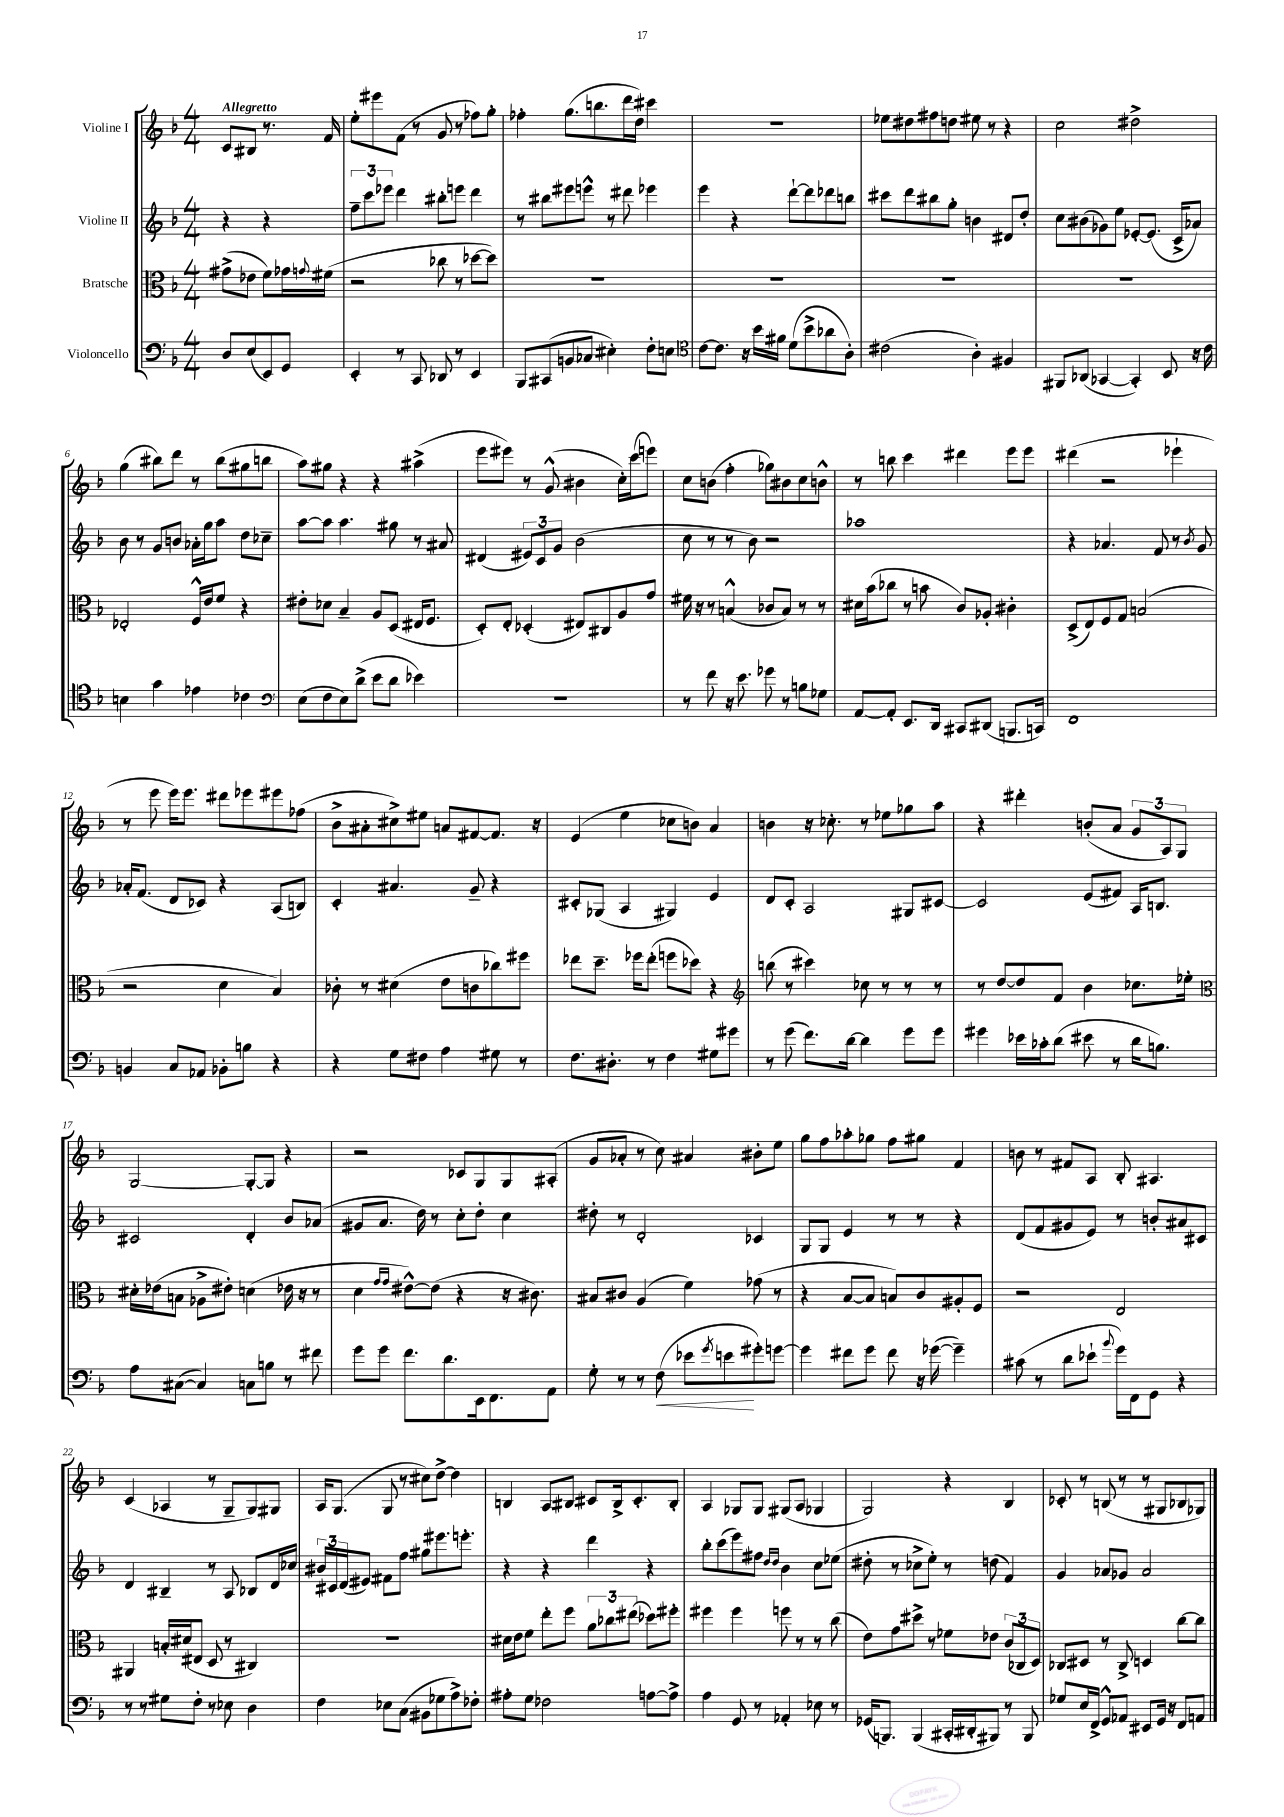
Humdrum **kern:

**kern	**dynam	**kern	**kern	**kern
*part4	*part4	*part3	*part2	*part1
*staff4	*staff4	*staff3	*staff2	*staff1
*I"Violoncello	*	*I"Bratsche	*I"Violine II	*I"Violine I
*clefF4	*	*clefC3	*clefG2	*clefG2
*k[b-]	*	*k[b-]	*k[b-]	*k[b-]
*M4/4	*	*M4/4	*M4/4	*M4/4
=	=	=	=	=
!	!	!	!	!LO:TX:a:B:t=Allegretto
8D/L	.	(8g#X^\L	4r	8c/L
(8E/	.	8e-X\J	.	8B#X/J
8EE/)	.	8f\L)	4r	8.r
8GG/J	.	16g-X\L	.	.
.	.	8qqgn/	.	.
.	.	(16f#X\JJ	.	16f/
=1	=1	=1	=1	=1
4EE'/	.	2r	12ff~\L	8ee'\L
.	.	.	12ccc\	.
.	.	.	.	8eee#X\
.	.	.	12eee-X\J	.
8r	.	.	4ddd\	(8f\J
8CC/	.	.	.	8r
8DD-X/	.	8cc-X\	8bb#X'\L	8g/
8r	.	8r	8eeen\J	8r
4EE/	.	[8dd-X\L	4ddd\	8ff-X\L)
.	.	8dd-\J])	.	8gg'\J
=2	=2	=2	=2	=2
8BBB-/L	.	1r	8r	4ff-X'\
(8CC#X/	.	.	8bb#X\L	.
8BBn/	.	.	8eee#X\	(8.gg\L
8C-X/J	.	.	8eeen^^\J	.
.	.	.	.	8.bbn\
4E#X'\)	.	.	8r	.
.	.	.	8ddd#X\	16ddd\L
.	.	.	.	16dd\JJ)
8F'\L	.	.	4eee-X\	4ccc#X\
8En\J	.	.	.	.
=3	=3	=3	=3	=3
*clefC4	*	*	*	*
[8c\L	.	1r	4eee\	1r
8.c\J]	.	.	.	.
.	.	.	4r	.
16r	.	.	.	.
16b-\LL	.	.	.	.
16f#X\JJ	.	.	.	.
(8d\L	.	.	[8ddd`\L	.
8b-^\	.	.	8ddd\]	.
8a-X\	.	.	8ddd-X\	.
8A'\J)	.	.	8bbn\J	.
=4	=4	=4	=4	=4
(2c#X\	.	1r	8ccc#X\L	8ee-X\L
.	.	.	8ddd\	8dd#X\
.	.	.	8bb#X\	8ff#X\
.	.	.	8gg'\J	8ddn\J
4A'\)	.	.	4bn\	8ee#X\
.	.	.	.	8r
4F#X/	.	.	8d#X/L	4r
.	.	.	8dd'/J	.
=5	=5	=5	=5	=5
8FF#X/L	.	1r	8cc\L	2cc\
(8AA-X/J	.	.	(8b#X\	.
[4GG-X/	.	.	8g-X\)	.
.	.	.	8ee\J	.
4GG-'/])	.	.	[8e-X'/L	2dd#X^\
.	.	.	(8.e-/J]	.
8BB-/	.	.	.	.
.	.	.	16c^/KL	.
16r	.	.	8a-X/J)	.
16c\	.	.	.	.
!!LO:LB:g=z
=6	=6	=6	=6	=6
4Bn\	.	2E-X'/	8b-\	(4gg\
.	.	.	8r	.
4g\	.	.	8g/L	8bb#X\L)
.	.	.	8bn/J	8ddd\J
4e-X\	.	16F^^/LL	16a-X'\LL	8r
.	.	16e/J	16gg\J	.
.	.	8f/J	8aa\J	(8bb#\L
4c-X\	.	4r	8dd\L	8gg#X\
.	.	.	8cc-X~\J	8bbn\J
=7	=7	=7	=7	=7
*clefF4	*	*	*	*
(8E\L	.	8e#X'\L	[8aa\L	8aa\L)
8F\	.	8d-X\J	8aa\J]	8gg#X\J
8E\)	.	4B-~/	4.aa\	4r
(8d^\J	.	.	.	.
8e\L	.	8A/L	.	4r
8d\J	.	(8D/J	8gg#X\	.
4e-X\)	.	16E#X/KL	8r	(4aa#X^\
.	.	8.F/J	.	.
.	.	.	8a#X/	.
=8	=8	=8	=8	=8
1r	.	8D'/L)	(4d#X/	8eee\L
.	.	8E'/J	.	8eee#X\J)
.	.	(4D-X'/	12e#X/L)	8r
.	.	.	12c/	.
.	.	.	.	(8g^^/
.	.	.	12g/J	.
.	.	8E#X/L)	(2b-\	4b#X\
.	.	8C#X/	.	.
.	.	8A/	.	16cc'\LL)
.	.	.	.	(16ccc\J
.	.	8g/J	.	8eeen\J)
=9	=9	=9	=9	=9
8r	.	16f#X\	8cc\	8cc\L
.	.	16r	.	.
8f\	.	8r	8r	(8bn\J
16r	.	(4Bn^^/	8r	4ff'\
8.e\	.	.	.	.
.	.	.	8b-\)	.
8g-X\	.	8c-X/L	2r	8gg-X\L)
8r	.	8B/J)	.	8b#X\
8Bn\L	.	8r	.	8cc\
8G-X\J	.	8r	.	8bn^^\J
=10	=10	=10	=10	=10
[8AA/L	.	16d#X\LL	1aa-X	8r
.	.	(16b-\J	.	.
8AA'/J]	.	8cc-X\J	.	8bbn\
8.EE/L	.	8r	.	4ccc\
.	.	8bn\	.	.
16DD/Jk	.	.	.	.
8CC#X/L	.	8c/L)	.	4ddd#X\
(8DD#X/J	.	8A-X'/J	.	.
8.BBBn/L	.	4c#X'\	.	8eee\L
.	.	.	.	8eee\J
16CCn/Jk)	.	.	.	.
=11	=11	=11	=11	=11
1FF	.	(8D^/L	4r	(4ddd#X\
.	.	8E/)	.	.
.	.	8F/	4.a-X/	2r
.	.	8G/J	.	.
.	.	(2Bn/	.	.
.	.	.	8f/	.
.	.	.	8r	4eee-X`\
.	.	.	8qb-/	.
.	.	.	8g/	.
!!LO:LB:g=z
=12	=12	=12	=12	=12
4BBn/	.	2r	16a-X'/KL	8r
.	.	.	(8.f/J	.
.	.	.	.	8eee\
8C/L	.	.	8d/L	16eee\KL)
.	.	.	.	8.eee\J
8AA-X/J	.	.	8c-X/J)	.
8BB-X'\L	.	4d\	4r	8ddd#X\L
8Bn\J	.	.	.	8eee-X\
4r	.	4B-/)	(8A/L	8eee#X\
.	.	.	8Bn/J)	(8ff-X\J
=13	=13	=13	=13	=13
4r	.	8c-X'\	4c'/	8b-^\L
.	.	8r	.	8a#X'\
8G\L	.	(4d#X\	4.a#X/	8cc#X^\)
8F#X\J	.	.	.	8ee#X\J
4A\	.	8e\L	.	8an/L
.	.	8cn\	8g~/	[8f#X/
8G#X\	.	8cc-X\)	4r	8.f#/J]
8r	.	8ff#X\J	.	.
.	.	.	.	16r
=14	=14	=14	=14	=14
8.F\L	.	8ee-X\L	8c#X'/L	(4e/
.	.	8.dd~\J	(8G-X/J	.
8.D#X'\J	.	.	.	.
.	.	.	4A/	4ee\
.	.	16ff-X\KL	.	.
8r	.	(8ee-'\J	.	.
4F\	.	8ffn\L	4G#X/)	8cc-X\L
.	.	8dd-X\J)	.	8bn\J)
8G#X\L	.	4r	4e/	4a/
8g#X\J	.	.	.	.
=15	=15	=15	=15	=15
*	*	*clefG2	*	*
8r	.	(8bbn\	8d/L	4bn\
(8g\	.	8r	8c'/J	.
8.f\L)	.	4ccc#X\)	2A/	16r
.	.	.	.	8.cc-X'\
[16d\Jk	.	.	.	.
4d\]	.	8cc-X\	.	8r
.	.	8r	.	8ee-X\L
8g\L	.	8r	8G#X/L	8gg-X\
8g\J	.	8r	[8c#X/J	8aa\J
=16	=16	=16	=16	=16
4g#X\	.	8r	2c#/]	4r
.	.	[8dd/L	.	.
16e-X\LL	.	8dd/]	.	4ddd#X'\
16c-X'\J	.	.	.	.
(8d\J	.	8f/J	.	.
8e#X\	.	4b-\	(8e/L	(8bn'/L
8r	.	.	8f#X/J)	8a/J
16d\KL	.	8.cc-X\L	16A/KL	12g/L
8.Bn\J)	.	.	8.Bn/J	.
.	.	.	.	12A/)
.	.	.	.	12G/J
.	.	16ee-X'\Jk	.	.
!!LO:LB:g=z
=17	=17	=17	=17	=17
*	*	*clefC3	*	*
8A\L	.	16d#X'\LL	2c#X/	[2G/
.	.	(16e-X\J	.	.
([8C#X\J	.	8Bn\J	.	.
4C#/])	.	8A-X^\L	.	.
.	.	8e#X'\J)	.	.
8Cn\L	.	(4dn\	4d'/	8G'/L_
8Bn\J	.	.	.	8G/J]
8r	.	16e-X\	8b-/L	4r
.	.	16r	.	.
8f#X\	.	8r	(8a-X/J	.
=18	=18	=18	=18	=18
8g\L	.	4d\	8g#X/L	2r
8g\J	.	.	8.a/J	.
.	.	16qqg/LL	.	.
.	.	16qqg/JJ	.	.
8.f\L	.	[8e#X^^\L)	.	.
.	.	.	16dd\)	.
.	.	(8e#\J]	8r	.
8.d\	.	.	.	.
.	.	4r	8cc'\L	8c-X/L
16EE\k	.	.	8dd'\J	8G/
8.FF\	.	.	.	.
.	.	16r	4cc\	8G/
.	.	8.c#X\)	.	.
8AA\J	.	.	.	(8A#X'/J
=19	=19	=19	=19	=19
8G'\	.	8B#X/L	8dd#X'\	8g/L
8r	.	8c#X/J	8r	8a-X'/J
8r	.	(4A/	2d'/	8r
!	!LO:HP:b	!	!	!
(8F\	<	.	.	8cc\)
8e-X\L	.	4f\)	.	4a#X/
8qg/	.	.	.	.
8en\	.	.	.	.
8g#X'\)	[	(8g-X\	4c-X/	8b#X'\L
[8gn\J	.	8r	.	8ee\J
=20	=20	=20	=20	=20
4g\]	.	4r	8G/L	8gg\L
.	.	.	8G/J	8ff\
8f#X\L	.	[8B-/L	4e/	8aa-X'\
8g\J	.	8B-/J]	.	8gg-X\J
8f#\	.	8Bn/L)	8r	8ff\L
16r	.	8c/	8r	8gg#X\J
([16g-X\	.	.	.	.
4g-~\])	.	8A#X'/	4r	4f/
.	.	8F/J	.	.
=21	=21	=21	=21	=21
(8c#X\	.	2r	(8d/L	8bn\
8r	.	.	8f/	8r
8d\L	.	.	8g#X/	8f#X/L
8e-X`\J	.	.	8e/J)	8A/J
8qqb-/	.	.	.	.
16g\LL)	.	2E/	8r	8B-'/
16FF\J	.	.	.	.
8GG\J	.	.	8bn'/L	4.A#X/
4r	.	.	8a#X/	.
.	.	.	8c#X/J	.
!!LO:LB:g=z
=22	=22	=22	=22	=22
8r	.	4AA#X/	4d/	(4c/
8r	.	.	.	.
8G#X\L	.	16Bn'/LL	4B#X~/	4A-X/
.	.	(16d#X/J	.	.
8F'\J	.	8E#X/J	.	.
8r	.	8D/	8r	8r
8E-X\	.	8r	8A/	8G~/L
4D\	.	4C#X/)	8B-X/L	8G/)
.	.	.	16d/L	8G#X/J
.	.	.	16cc-X/JJ	.
=23	=23	=23	=23	=23
4F\	.	1r	24b#X/LL	16A/KL
.	.	.	24c#X/	.
.	.	.	.	(8.G/J
.	.	.	(24d/J	.
.	.	.	8e#X/J)	.
8E-X\L	.	.	8f#X\L	8G/
(8C\J	.	.	8ff\J	8r
8BB#X\L	.	.	8gg#X\L	8cc#X\L)
8G-X\	.	.	8.eee#X\	[8dd^\J
8A^\)	.	.	.	4dd\]
.	.	.	8.eeen'\J	.
8F-X'\J	.	.	.	.
=24	=24	=24	=24	=24
8A#X'\L	.	16d#X\LL	4r	4Bn/
.	.	16e\J	.	.
8G\J	.	8f\J	.	.
2F-X\	.	8ee'\L	4r	8A/L
.	.	8ff\J	.	8B#X/J
.	.	12a\L	4ddd\	8c#X/L
.	.	12cc-X\	.	.
.	.	.	.	16B#^/k
.	.	(12ee#X\J	.	.
.	.	.	.	8.c#'/
[8An\L	.	8dd-X\L)	4r	.
8A^\J]	.	8ff#X'\J	.	8B#'/J
=25	=25	=25	=25	=25
4A\	.	4ff#X\	8bb-'\L	4A/
.	.	.	(8ccc\	.
8GG/	.	4ff#\	8eee\)	8G-X/L
8r	.	.	8ff#X\J	8G-/J
.	.	.	16qqdd/LL	.
.	.	.	16qqdd/JJ	.
4AA-X'/	.	8ffn\	4b-\	(8G#X/L
.	.	8r	.	8A/J
8E-X\	.	8r	8cc\L	4G-X/
8r	.	(8cc\	(8ee-X\J	.
=26	=26	=26	=26	=26
(16GG-X/KL	.	8e\L)	8dd#X'\	2G/)
8.BBBn/J)	.	.	.	.
.	.	8g\	8r	.
(4BBB/	.	8dd#X^\J	8cc-X^\L	.
.	.	8r	8ee'\J)	.
16CC#X'/LL	.	8f-X\L	8r	4r
16DD#X'/J	.	.	.	.
8BBB#X/J)	.	8e-X\J	(8ddn\	.
8r	.	(12c/L	4f/)	4B-/
.	.	12C-X/	.	.
8BBB#/	.	.	.	.
.	.	12D/J)	.	.
=27	=27	=27	=27	=27
8G-X/L	.	8C-X/L	4g/	8c-X'/
16E/L	.	8D#X/J	.	8r
16FF^/JJ	.	.	.	.
8GG^^/L	.	8r	8a-X/L	(8Bn/
8AA-X/J	.	8C-^/	8g-X/J	8r
8EE#X/L	.	4Dn/	2a-/	8r
16GG/Jk	.	.	.	8G#X/L
16r	.	.	.	.
8FF/L	.	[8cc\L	.	8B-X/
8AAn/J	.	8cc\J]	.	8G-X/J)
==	==	==	==	==
*-	*-	*-	*-	*-
